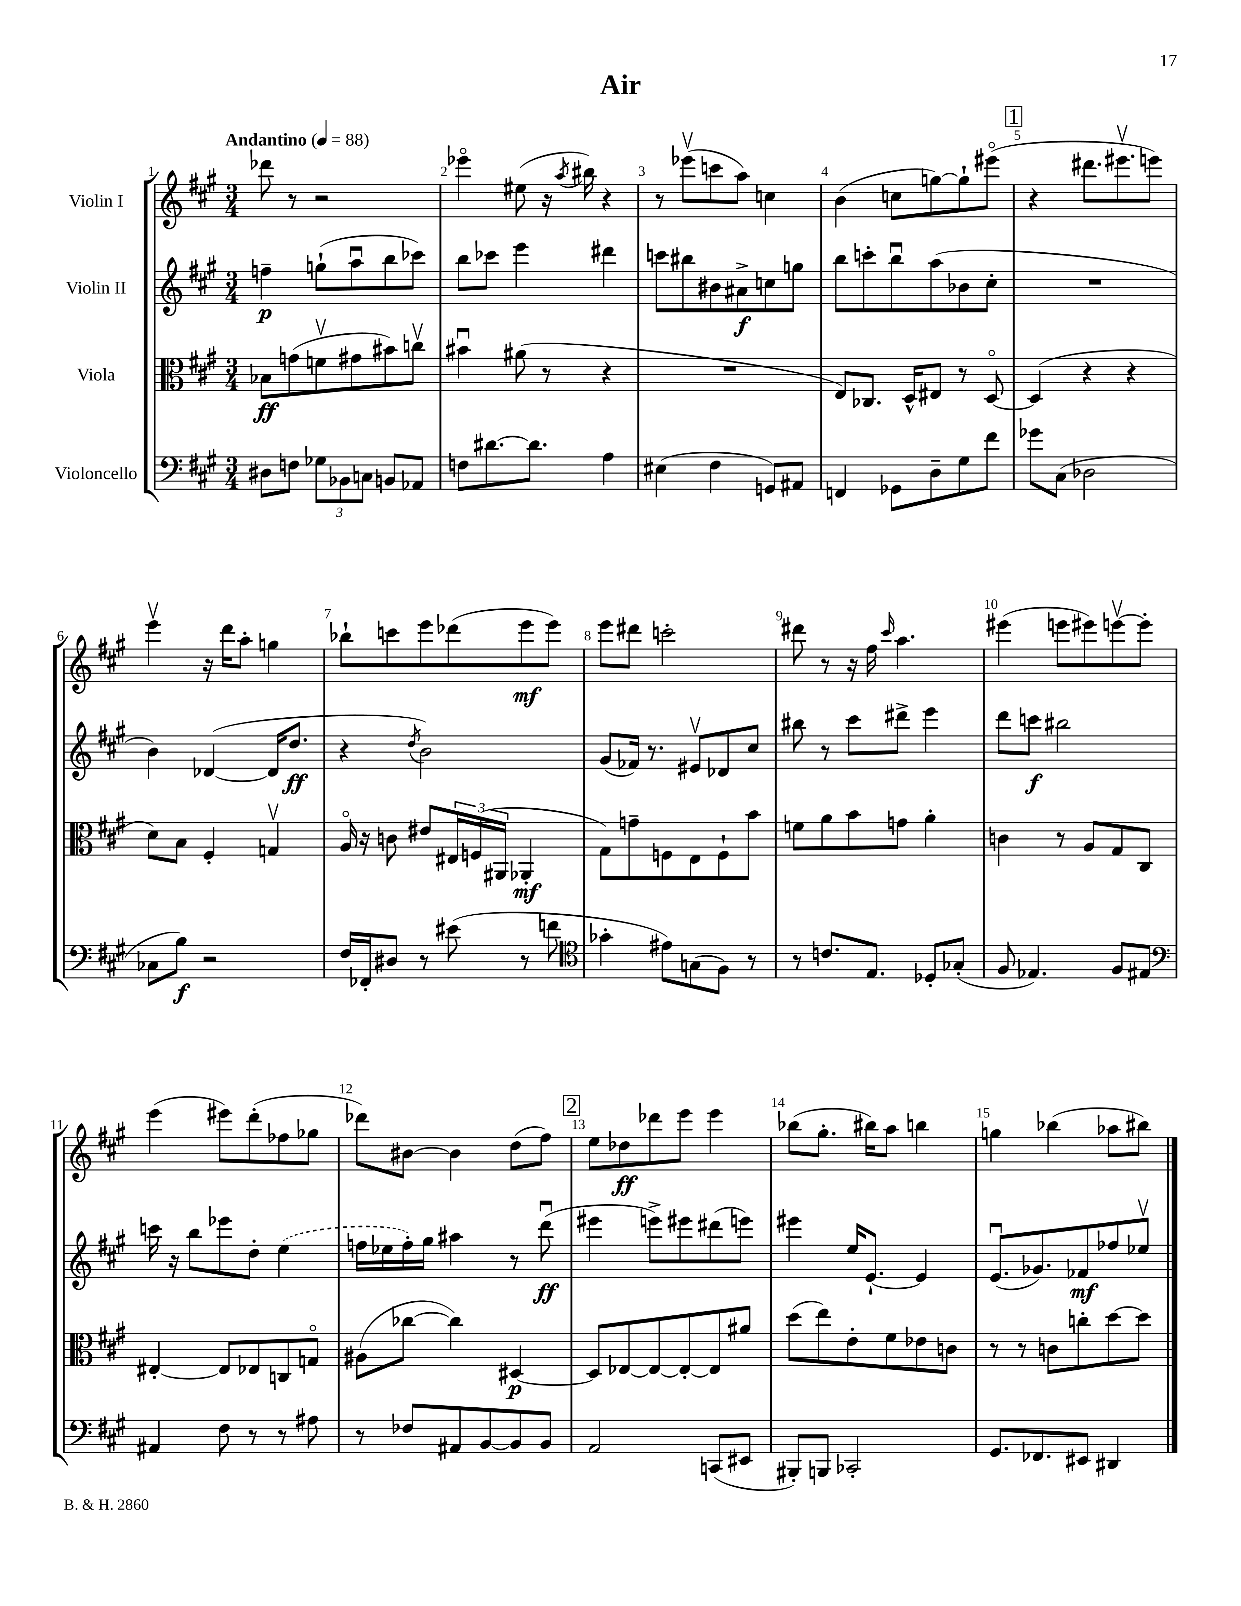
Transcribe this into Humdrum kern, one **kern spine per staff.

**kern	**dynam	**kern	**dynam	**kern	**dynam	**kern	**dynam
*part4	*part4	*part3	*part3	*part2	*part2	*part1	*part1
*staff4	*staff4	*staff3	*staff3	*staff2	*staff2	*staff1	*staff1
*I"Violoncello	*	*I"Viola	*	*I"Violin II	*	*I"Violin I	*
*clefF4	*	*clefC3	*	*clefG2	*	*clefG2	*
*k[f#c#g#]	*	*k[f#c#g#]	*	*k[f#c#g#]	*	*k[f#c#g#]	*
*M3/4	*	*M3/4	*	*M3/4	*	*M3/4	*
*MM88	*	*MM88	*	*MM88	*	*MM88	*
=1	=1	=1	=1	=1	=1	=1	=1
!	!	!	!	!	!	!LO:TX:a:B:t=Andantino	!
8D#X\L	.	8B-X\L	ff	4ffn~\	p	8ddd-X\	.
8Fn\J	.	(8gn\	.	.	.	8r	.
12G-X\L	.	8fnv\	.	(8ggn`\L	.	2r	.
12BB-X\	.	.	.	.	.	.	.
.	.	8g#X\	.	8aau\	.	.	.
12Cn\J	.	.	.	.	.	.	.
8BBn/L	.	8b#X\)	.	8bb\	.	.	.
8AA-X/J	.	8ccnv\J	.	8ccc-X\J)	.	.	.
=2	=2	=2	=2	=2	=2	=2	=2
8Fn\L	.	4b#Xu\	.	8bb\L	.	4eee-X\	.
[8.d#X\	.	.	.	8ccc-X\J	.	.	.
.	.	(8a#X\	.	4eee\	.	(8ee#X\	.
8.d#\J]	.	.	.	.	.	.	.
.	.	8r	.	.	.	16r	.
.	.	.	.	.	.	8qaa/	.
.	.	.	.	.	.	16bb#X\)	.
4A\	.	4r	.	4ddd#X\	.	4r	.
=3	=3	=3	=3	=3	=3	=3	=3
(4E#X\	.	2.r	.	8cccn\L	.	8r	.
.	.	.	.	8bb#X\	.	(8eee-Xv\L	.
4F#\	.	.	.	8b#X\	.	8cccn\	.
.	.	.	.	8a#X^\	f	8aa\J)	.
8GGn/L)	.	.	.	8ccn\	.	4ccn\	.
8AA#X/J	.	.	.	8ggn\J	.	.	.
=4	=4	=4	=4	=4	=4	=4	=4
4FFn/	.	8E/L)	.	8bb\L	.	(4b\	.
.	.	8.C-X/J	.	8cccn'\	.	.	.
8GG-X\L	.	.	.	8bbu\	.	8ccn\L	.
.	.	16D^^/KL	.	.	.	.	.
8D~\	.	8E#X/J	.	(8aa\	.	[8ggn\)	.
8G#\	.	8r	.	8b-X\	.	8gg`\]	.
8f#\J	.	[8D/	.	8cc#'\J	.	(8eee#X\J	.
!!LO:REH:place=s1:t=1
=5	=5	=5	=5	=5	=5	=5	=5
8g-X\L	.	(4D/]	.	2.r	.	4r	.
(8C#\J	.	.	.	.	.	.	.
2D-X\	.	4r	.	.	.	8.ddd#X\L	.
.	.	.	.	.	.	8.eee#Xv\	.
.	.	4r	.	.	.	.	.
.	.	.	.	.	.	8eeen\J)	.
!!LO:LB:g=z
=6	=6	=6	=6	=6	=6	=6	=6
8C-X\L	.	8d\L)	.	4b\)	.	4eeev\	.
8B\J)	f	8B\J	.	.	.	.	.
2r	.	4F#'/	.	([4d-X/	.	16r	.
.	.	.	.	.	.	16ddd\KL	.
.	.	.	.	.	.	8aa'\J	.
.	.	4Gnv/	.	16d-/KL]	.	4ggn\	.
.	.	.	.	8.dd/J	ff	.	.
=7	=7	=7	=7	=7	=7	=7	=7
16F#/LL	.	16A/	.	4r	.	8bb-X`\L	.
16FF-X'/J	.	16r	.	.	.	.	.
8D#X/J	.	8cn\	.	.	.	8cccn\	.
.	.	.	.	8qdd/	.	.	.
8r	.	8e#X/L	.	2b\)	.	8eee\	.
(8e#X\	.	24E#X/L	.	.	.	(8ddd-X\	.
.	.	(24Fn/	.	.	.	.	.
.	.	24AA#X/JJ	.	.	.	.	.
8r	.	4AA-X'/	mf	.	.	8eee\	mf
8fn\	.	.	.	.	.	8eee\J)	.
=8	=8	=8	=8	=8	=8	=8	=8
*clefC4	*	*	*	*	*	*	*
4g-X'\	.	8G#\L)	.	(8g#/L	.	8eee\L	.
.	.	8gn~\	.	16f-X/Jk)	.	8ddd#X\J	.
.	.	.	.	8.r	.	.	.
8e#X\L)	.	8Fn\	.	.	.	2cccn'\	.
(8Gn\	.	8E\	.	8e#Xv/L	.	.	.
8F#\J)	.	8F`\	.	8d-X/	.	.	.
8r	.	8b\J	.	8cc#/J	.	.	.
=9	=9	=9	=9	=9	=9	=9	=9
8r	.	8fn\L	.	8bb#X\	.	8ddd#X\	.
8.cn/L	.	8a\	.	8r	.	8r	.
.	.	8b\	.	8ccc#\L	.	16r	.
8.E/J	.	.	.	.	.	16ff#\	.
.	.	.	.	.	.	16qqccc#/	.
.	.	8gn\J	.	8ddd#X^\J	.	4.aa\	.
8D-X'/L	.	4a'\	.	4eee\	.	.	.
(8G-X'/J	.	.	.	.	.	.	.
=10	=10	=10	=10	=10	=10	=10	=10
8F#/	.	4cn\	.	8ddd\L	.	(4eee#X\	.
4.E-X/)	.	.	.	8cccn\J	f	.	.
.	.	8r	.	2bb#X\	.	8eeen\L	.
.	.	8A/L	.	.	.	8eee#X\)	.
8F#/L	.	8G#/	.	.	.	[8eeenv\	.
8E#X/J	.	8C#/J	.	.	.	8eee'\J]	.
!!LO:LB:g=z
=11	=11	=11	=11	=11	=11	=11	=11
*clefF4	*	*	*	*	*	*	*
4AA#X/	.	[4E#X'/	.	16cccn\	.	(4eee\	.
.	.	.	.	16r	.	.	.
.	.	.	.	8bb\L	.	.	.
8F#\	.	8E#/L]	.	8eee-X\	.	8eee#X\L)	.
8r	.	8E-X/	.	8dd'\J	.	(8ddd'\	.
8r	.	8Cn/	.	(4ee\	.	8ff-X\	.
8A#X\	.	8Gn/J	.	.	.	8gg-X\J	.
=12	=12	=12	=12	=12	=12	=12	=12
8r	.	(8A#X\L	.	16ffn\LL	.	8ddd-X\L)	.
.	.	.	.	16ee-X\	.	.	.
8F-X/L	.	[8cc-X\J	.	16ff'\)	.	[8b#X\J	.
.	.	.	.	16gg#\JJ	.	.	.
8AA#X/	.	4cc-\])	.	4aa#X\	.	4b#\]	.
[8BB/	.	.	.	.	.	.	.
8BB/]	.	[4D#X/	p	8r	.	(8dd\L	.
8BB/J	.	.	.	(8dddu\	ff	8ff#\J)	.
!!LO:REH:place=s1:t=2
=13	=13	=13	=13	=13	=13	=13	=13
2AA/	.	8D#/L]	.	4eee#X\	.	8ee\L	.
.	.	[8E-X/	.	.	.	8dd-X\	ff
.	.	8E-/_	.	8eeen^\L)	.	8ddd-X\	.
.	.	8E-'/_	.	8eee#X\	.	8eee\J	.
(8CCn/L	.	8E-/]	.	(8ddd#X\	.	4eee\	.
8EE#X/J	.	8a#X/J	.	8eeen\J)	.	.	.
=14	=14	=14	=14	=14	=14	=14	=14
8BBB#X'/L)	.	(8dd\L	.	4eee#X\	.	(8bb-X\L	.
8BBBn/J	.	8ee\)	.	.	.	8.gg#'\J	.
2CC-X'/	.	8e'\	.	16ee/KL	.	.	.
.	.	.	.	[8.e`/J	.	16bb#X\KL)	.
.	.	8f#\	.	.	.	8aa\J	.
.	.	8e-X\	.	4e/]	.	4bbn\	.
.	.	8cn\J	.	.	.	.	.
=15	=15	=15	=15	=15	=15	=15	=15
8.GG#/L	.	8r	.	(8.eu/L	.	4ggn\	.
.	.	8r	.	.	.	.	.
8.FF-X/	.	.	.	8.g-X/)	.	.	.
.	.	8cn\L	.	.	.	(4bb-X\	.
8EE#X/J	.	8ccn'\	.	8f-X/	mf	.	.
4DD#X/	.	[8dd\	.	8ff-X/	.	8aa-X\L	.
.	.	8dd\J]	.	8ee-Xv/J	.	8bb#X\J)	.
==	==	==	==	==	==	==	==
*-	*-	*-	*-	*-	*-	*-	*-
